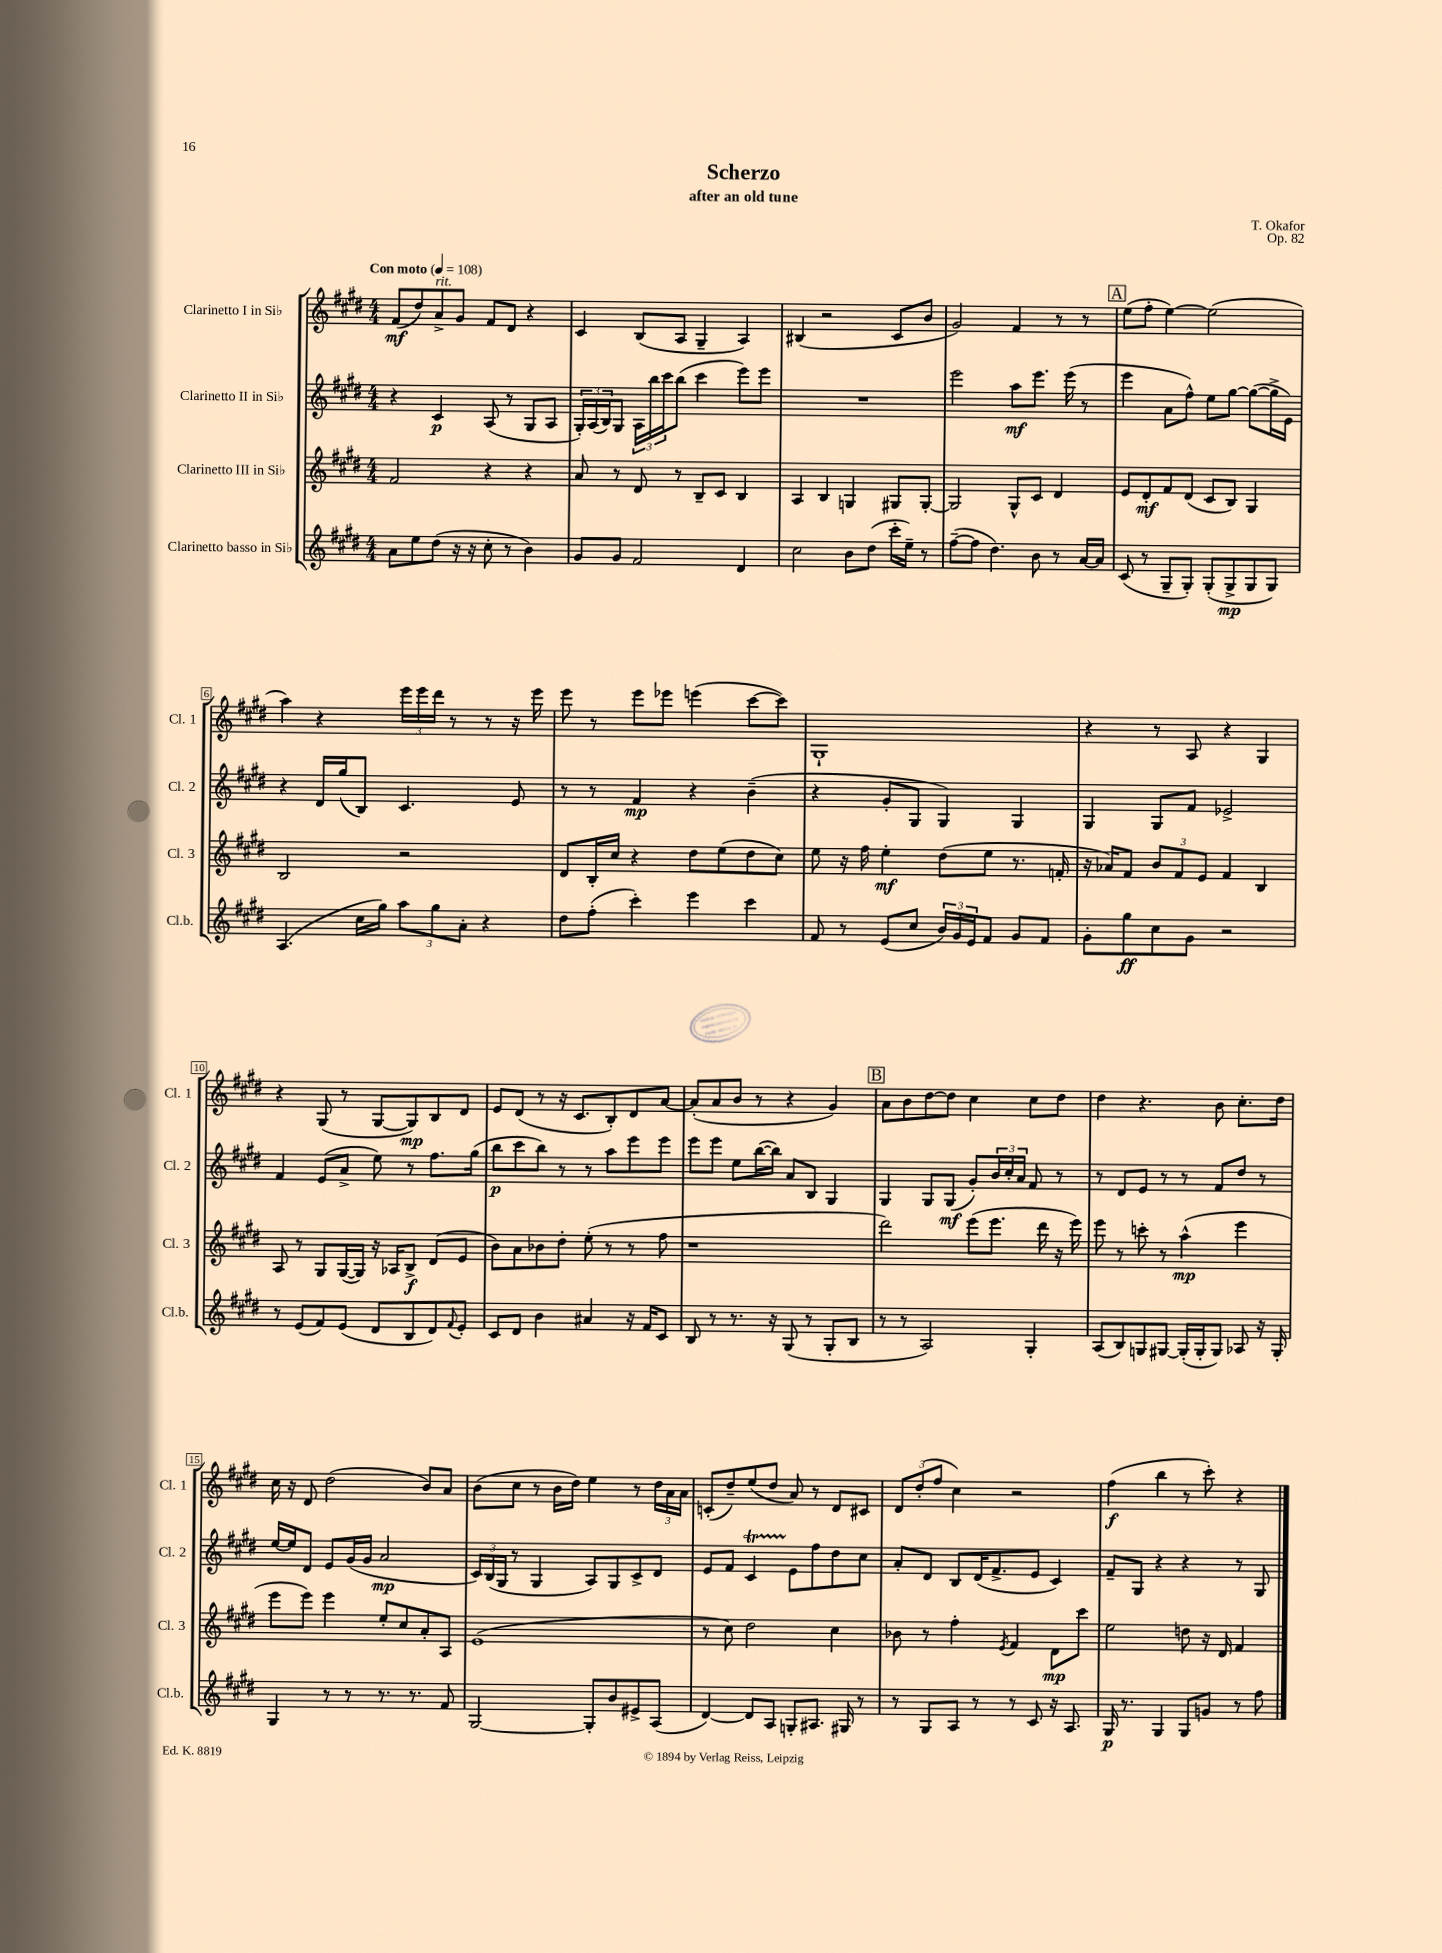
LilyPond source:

\header { title = "Scherzo" composer = "T. Okafor" subtitle = "after an old tune" opus = "Op. 82" }
<<
\new StaffGroup <<
\new Staff = "s0" \with { instrumentName = "Clarinetto I in Sib" shortInstrumentName = "Cl. 1" } {
    \clef treble \key e \major \numericTimeSignature \time 4/4 \tempo "Con moto" 4 = 108
    fis'8\mf( dis''8) a'8->^\markup { \italic "rit." } gis'8 fis'8 dis'8 r4 |
    cis'4 b8( a8 gis4-- a4) |
    bis4( r2 cis'8 b'8 |
    gis'2) fis'4 r8 r8 |
    \mark \markup { \box "A" } e''8( fis''8-. e''4~) e''2( |
    a''4) r4 \tuplet 3/2 { e'''16 e'''16 dis'''16 } r8 r8 r16 e'''16 |
    e'''8 r8 e'''8 ees'''8 e'''4( cis'''8~ cis'''8) |
    gis1-! |
    r4 r8 a8 r4 gis4 |
    r4 gis8( r8 gis8~ gis8\mp) b8 dis'8 |
    e'8 dis'8( r8 r16 cis'8. b8-.) dis'8 a'8~ |
    a'8-.( a'8 b'8 r8 r4 gis'4) |
    \mark \markup { \box "B" } a'8 b'8 dis''8~ dis''8 cis''4 cis''8 dis''8 |
    dis''4 r4. b'8 cis''8.-. dis''16 |
    cis''16 r16 dis'8 dis''2( b'8) a'8 |
    b'8( cis''8 r8 b'16 dis''16) e''4 r8 \tuplet 3/2 { dis''16 a'16 a'16 } |
    c'8-.( dis''8--) e''8( dis''8 a'8) r8 dis'8 cis'8 |
    \tuplet 3/2 { dis'8 dis''8-.( fis''8 } cis''4) r2 |
    fis''4\f( b''4 r8 cis'''8-.) r4 \bar "|." |
}
\new Staff = "s1" \with { instrumentName = "Clarinetto II in Sib" shortInstrumentName = "Cl. 2" } {
    \clef treble \key e \major \numericTimeSignature \time 4/4
    r4 cis'4\p a8( r8 gis8 a8 |
    \tuplet 3/2 { gis16-.) a16( b16) } gis8 \tuplet 3/2 { a16 b''16 cis'''16 } b''8( cis'''4 e'''8) e'''8 |
    R1 |
    e'''2 a''8\mf e'''8. e'''16( r8 |
    \mark \markup { \box "A" } e'''4 a'8 fis''8-^) e''8 gis''8~ gis''8~( gis''16-> e'16) |
    r4 dis'16 gis''16( b8) cis'4. e'8 |
    r8 r8 fis'4\mp r4 b'4--( |
    r4 gis'8-. gis8 gis4) gis4 |
    gis4 gis8 fis'8 ees'2-> |
    fis'4 e'8( a'8-> e''8) r8 fis''8. gis''16( |
    b''8\p cis'''8 b''8) r8 r8 a''8 e'''8 e'''8 |
    e'''8 e'''8 e''8 b''16~( b''16) a'8 b8 gis4 |
    \mark \markup { \box "B" } gis4 gis8 gis8\mf( gis'8-.) \tuplet 3/2 { b'16 cis''16-. a'16 } fis'8 r8 |
    r8 dis'8 e'8 r8 r8 fis'8 dis''8 r8 |
    e''16~ e''16 dis'8 e'8 gis'16( gis'16 a'2\mp |
    \tuplet 3/2 { cis'16) b16( gis16 } r8 gis4 a8) gis8 cis'8-> dis'8 |
    e'8 fis'8 cis'4\startTrillSpan e'8\stopTrillSpan fis''8 dis''8 cis''8 |
    a'8-. dis'8 b8 dis'16( fis'8.-> e'8 cis'4) |
    fis'8-- gis8 r4 r4 r8 gis8 \bar "|." |
}
\new Staff = "s2" \with { instrumentName = "Clarinetto III in Sib" shortInstrumentName = "Cl. 3" } {
    \clef treble \key e \major \numericTimeSignature \time 4/4
    fis'2 r4 r4 |
    a'8 r8 dis'8 r8 b8-- cis'8 b4 |
    a4 b4 g4 gis8 gis8~-. |
    gis2 gis8-^ cis'8 dis'4 |
    \mark \markup { \box "A" } e'8 dis'8-.\mf fis'8 dis'8( cis'8 b8) gis4 |
    b2 r2 |
    dis'8 b16-. cis''16 r4 dis''8 e''8( dis''8 cis''8) |
    e''8 r16 fis''16 e''4-.\mf dis''8( e''8 r8. f'16-. |
    r16 aes'16) fis'8 \tuplet 3/2 { b'8 fis'8 e'8 } fis'4 b4 |
    a8 r8 gis8 gis16~( gis16) r16 aes16 b8->\f dis'8( e'8 |
    b'8) a'8 bes'8 dis''8-. e''8-.( r8 r8 fis''8 |
    r1 |
    \mark \markup { \box "B" } dis'''2) e'''8( e'''8. dis'''16 r16 e'''16) |
    e'''8 r8 c'''8-. r8 a''4-^\mp( e'''4 |
    e'''8 e'''8) e'''4 e''8-. cis''8 a'8-. a8 |
    e'1( |
    r8 cis''8) dis''2 cis''4 |
    bes'8 r8 fis''4-. \acciaccatura { e'8 } fis'4 dis'8\mp cis'''8 |
    e''2 d''8 r16 dis'16 fis'4 \bar "|." |
}
\new Staff = "s3" \with { instrumentName = "Clarinetto basso in Sib" shortInstrumentName = "Cl.b." } {
    \clef treble \key e \major \numericTimeSignature \time 4/4
    a'8 e''8 dis''8( r16 r16 cis''8-. r8 b'4) |
    gis'8 gis'8 fis'2 dis'4 |
    cis''2 b'8 dis''8( cis'''16-. e''16--) r8 |
    fis''8~--( fis''8 dis''4.) b'8 r8 a'16~ a'16 |
    \mark \markup { \box "A" } cis'8( r8 gis8-- gis8-.) gis8-.( gis8->\mp gis8 gis8) |
    a4.( cis''16 gis''16) \tuplet 3/2 { a''8 gis''8 a'8-. } r4 |
    dis''8 fis''8-.( cis'''4-.) e'''4 cis'''4 |
    fis'8 r8 e'8( cis''8 \tuplet 3/2 { b'16) gis'16 e'16 } fis'8 gis'8 fis'8 |
    gis'8-. gis''8\ff cis''8 gis'8 r2 |
    r8 e'8( fis'8) e'8( dis'8 b8 dis'8) \appoggiatura { fis'8 } e'8-. |
    cis'8 dis'8 b'4 ais'4 r16 fis'16 cis'8 |
    b8 r8 r8. r16 gis8( r8 gis8-. b8 |
    \mark \markup { \box "B" } r8 r8 a2) gis4-. |
    a8( b8) g8 gis8~ gis16-.( gis16-. gis8) aes8 r16 gis16-. |
    gis4 r8 r8 r8. r8. fis'8 |
    gis2~ gis8-. b'8 eis'8-> a8( |
    dis'4~) dis'8 a8 g8-. ais8. gis16 r8 |
    r8 gis8 a8 r8 r8 cis'8 r16 a8. |
    gis16\p r8. gis4 gis8 g'8 r8 fis''8 \bar "|." |
}
>>
>>
\layout { \context { \Score \override BarNumber.stencil = #(make-stencil-boxer 0.1 0.3 ly:text-interface::print) } }
